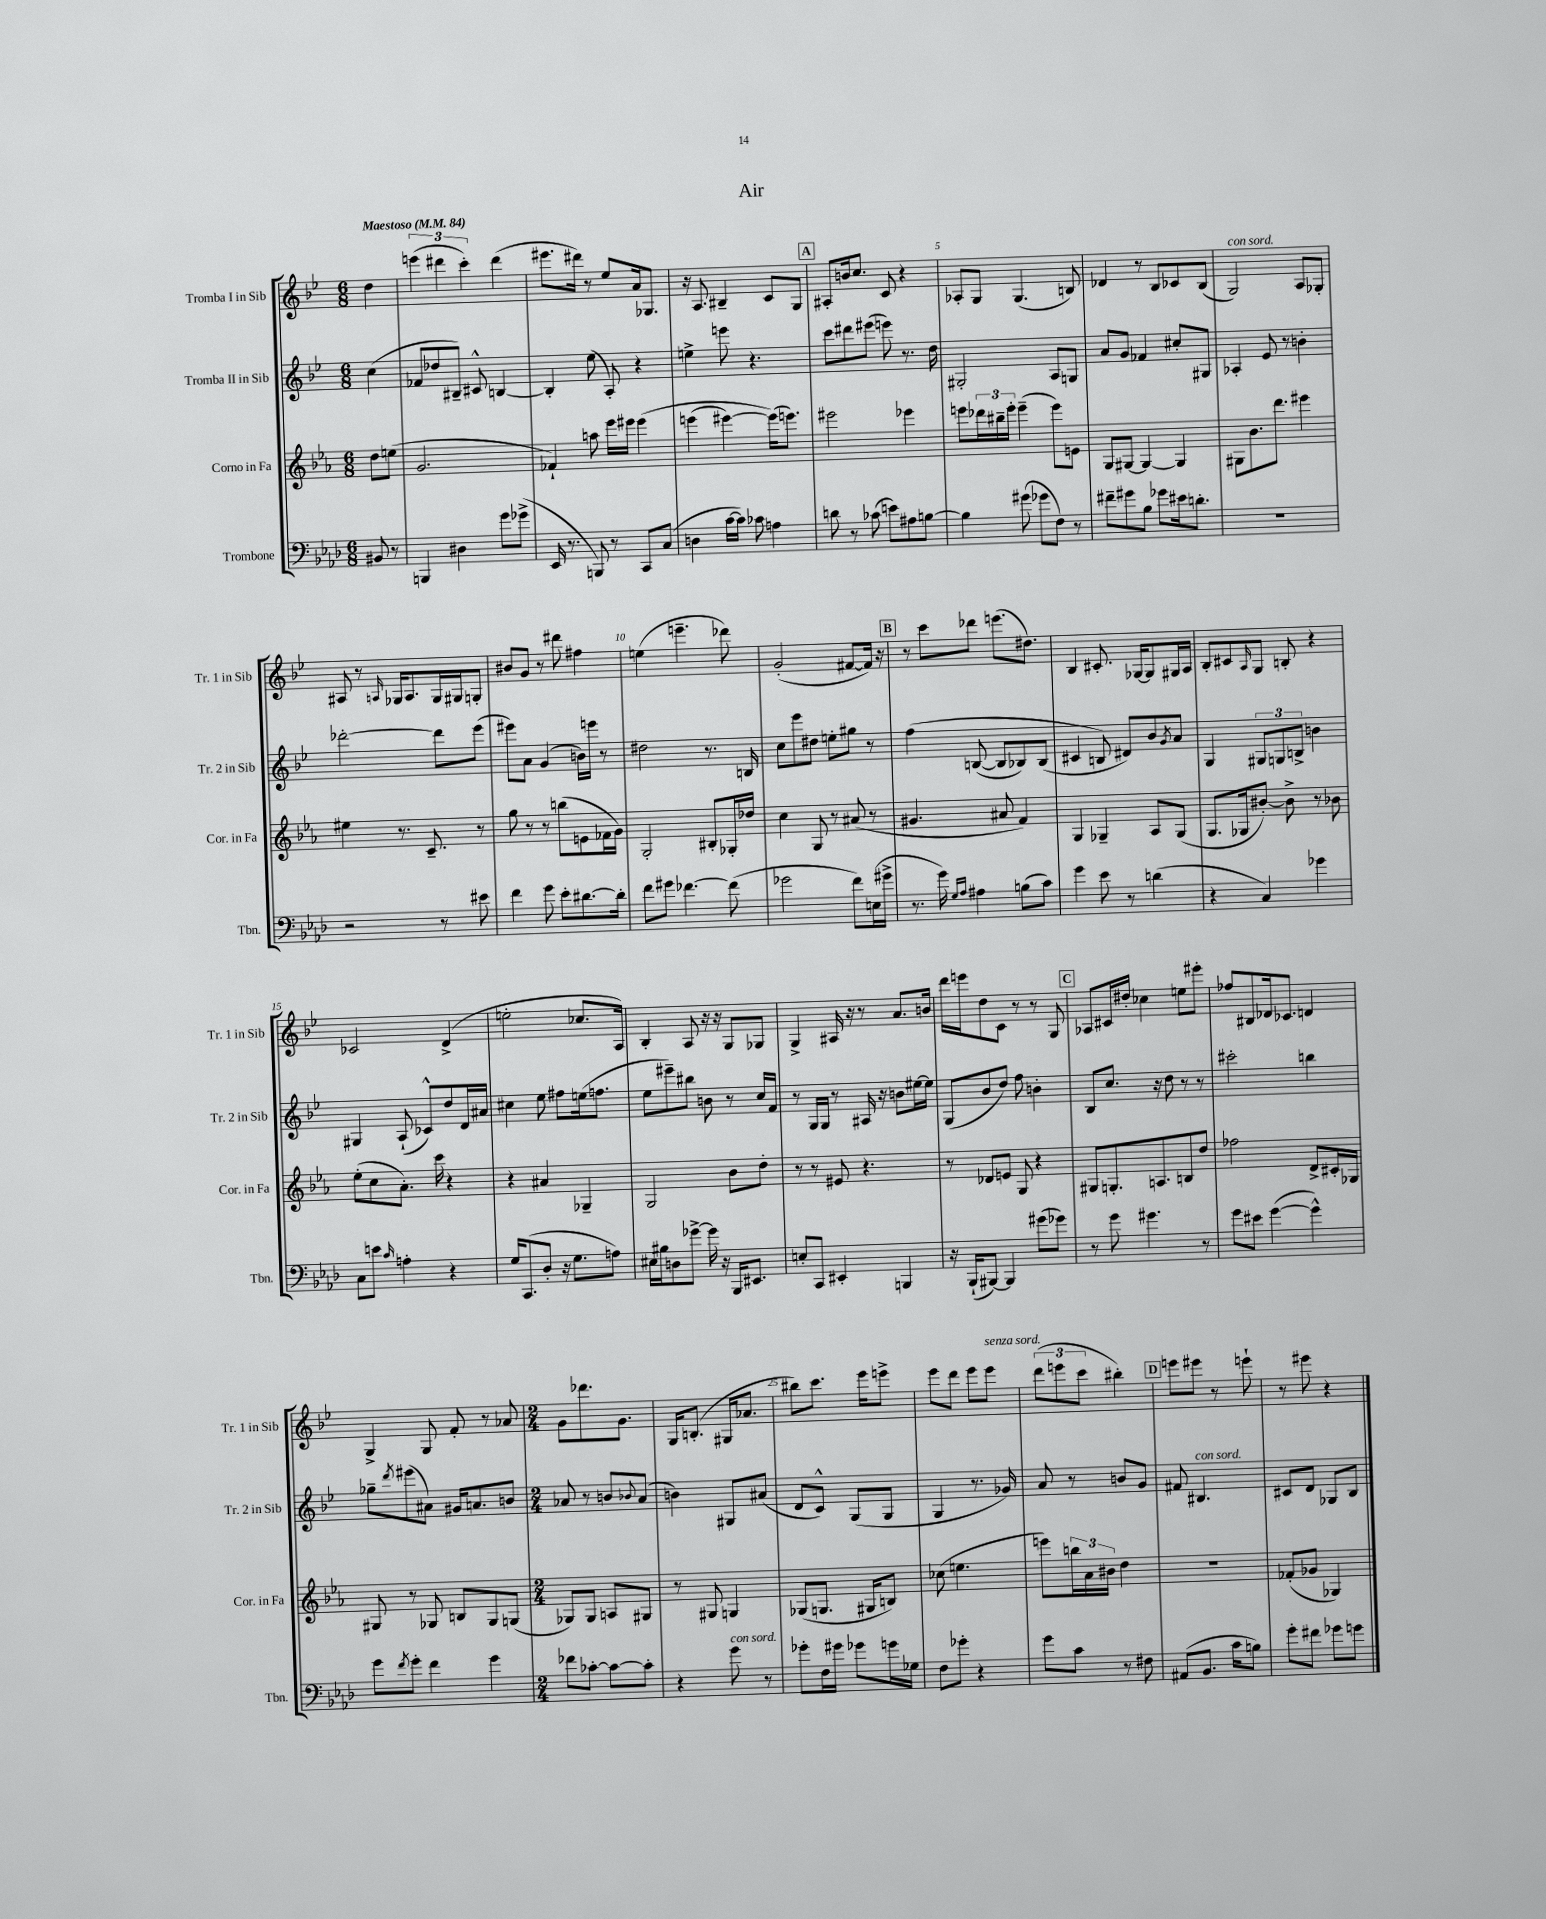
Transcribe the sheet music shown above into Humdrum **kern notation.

**kern	**kern	**kern	**kern
*part4	*part3	*part2	*part1
*staff4	*staff3	*staff2	*staff1
*I"Trombone	*I"Corno in Fa	*I"Tromba II in Sib	*I"Tromba I in Sib
*I'Tbn.	*I'Cor. in Fa	*I'Tr. 2 in Sib	*I'Tr. 1 in Sib
*clefF4	*clefG2	*clefG2	*clefG2
*k[b-e-a-d-]	*k[b-e-a-]	*k[b-e-]	*k[b-e-]
*M6/8	*M6/8	*M6/8	*M6/8
*MM84	*MM84	*MM84	*MM84
=	=	=	=
!	!	!	!LO:TX:a:B:t=Maestoso
8BB#X/	8dd\L	(4cc\	4dd\
8r	(8een\J	.	.
=1	=1	=1	=1
4BBBn/	2.g/	8f-X/L	(6eeen\
.	.	8dd-X/	.
.	.	.	6ddd#X\
4D#X\	.	8B#X~/J)	.
.	.	.	6ccc'\)
.	.	8c#X^^/	.
8g\L	.	[4Bn/	(4ddd#\
(8g-X^\J	.	.	.
=2	=2	=2	=2
16EE-/	4f-X`/)	4B'/]	8.eee#X\L
8.r	.	.	.
.	.	.	16ddd#X\Jk)
8BBBn/)	8aan\	(8ee-\	8r
8r	16eee-\LL	8A'/)	8ee-/L
.	16eee#X\JJ	.	.
8CC/L	(4eee#\	4r	16a/k
.	.	.	8.G-X/J
(8C/J	.	.	.
=3	=3	=3	=3
4Dn\	(4eeen\	4een^\	16r
.	.	.	8.A/
[16c\LL	[4eee#X\)	8eeen\	4B#X~/
16c\JJ])	.	.	.
8c-X\	.	4.r	.
4An\	(16eee#\KL])	.	8c/L
.	8.eeen\J)	.	.
.	.	.	8G/J
!!LO:REH:place=s1:t=A
=4	=4	=4	=4
8dn\	2eee#X\	8ccc\L	8A#X'/L
8r	.	8ddd#X\	16bn/k
.	.	.	8.cc/J
(8c-X\	.	(8eee#X\J	.
8en\L)	.	8eeen\)	8c/
8A#X\	4eee-X\	8.r	4r
[8Bn\J	.	.	.
.	.	16dd\	.
=5	=5	=5	=5
4B\]	8eeen\L	2G#X'/	8A-X'/L
.	24ddd-X\L	.	8G/J
.	24bb#X~\	.	.
.	24eee'\JJ	.	.
(8g#X\	(4eee~\	.	(4.G/
8g-X\L	.	.	.
8F\J)	8eee\L)	8A/L	.
8r	8en\J	8Gn/J	8Bn/)
=6	=6	=6	=6
8f#X~\L	8G/L	8a/L	4d-X/
8g#X\	[8G#X/J	8g/J	.
8B-\J	4G#/_	4f-X/	8r
8g-X\L	.	.	8B-/L
16e#X\k	4G#/]	8cc#X'/L	8c-X/
8.dn'\J	.	.	.
.	.	8G#X/J	(8B-/J
=7	=7	=7	=7
!	!	!	!LO:TX:a:i:t=con sord.
2.r	8G#X\L	4A-X'/	2G/)
.	8.b-\	.	.
.	.	8e-/	.
.	8.ddd\J	.	.
.	.	8r	.
.	4eee#X\	4bn'\	8A/L
.	.	.	8G-X'/J
!!LO:LB:g=z
=8	=8	=8	=8
2r	4ee#X\	[2ddd-X'\	8A#X/
.	.	.	8r
.	.	.	16qqAn/
.	8.r	.	16G-X/KL
.	.	.	8.A/
.	8.c~/	.	.
8r	.	8ddd-\L]	16G-/L
.	.	.	16G#X/J
8e#X\	8r	(8eee-\J	8Gn'/J
=9	=9	=9	=9
4f\	8gg\	8eee#X\L)	8b#X/L
.	8r	8a\J	8g/J
8g\	8r	(4g/	8r
8e-'\L	(8bbn\L	.	8ddd#X\
[8.d#X\	8en\	16bn\LL)	4ff#X\
.	.	16eeen\JJ	.
.	16f-X\L	8r	.
16d#'\Jk]	16g\JJ)	.	.
=10	=10	=10	=10
8f\L	2G'/	2dd#X\	(4een\
8g#X\J	.	.	.
[4.f-X\	.	.	4.eeen~\
.	8B#X'/L	8.r	.
(8f-\]	16G-X'/L	.	8ddd-X\)
.	16dd-X/JJ	16Bn/	.
=11	=11	=11	=11
2g-X\	4cc\	8cc\L	(2g'/
.	.	8eee-\	.
.	8G/	8dd#X\J	.
.	8r	8een'\L	.
8f\L)	(8a#X/	8gg#X\J	[8f#X/L
(16En\L	8r	8r	16f#/Jk])
16g#X^\JJ	.	.	16r
!!LO:REH:place=s1:t=B
=12	=12	=12	=12
8.r	4.g#X/	(4ff\	8r
.	.	.	8ccc\L
16g\)	.	.	.
16qqG/LL	.	.	.
16qqA-/JJ	.	.	.
4A#X\	.	([8Bn/	8ddd-X\J
.	8a#X/	8B/L]	(8.eeen\L
(8Bn\L	4f/)	8B-X/)	.
.	.	.	8.dd#X\J)
8c\J)	.	(8B-/J	.
=13	=13	=13	=13
4g\	4G/	4c#X/	4B-/
8e-\	4G-X~/	8Bn/)	8.c#X'/
8r	.	8d#X/L)	.
.	.	.	[16G-X/KL
(4dn\	8A-/L	8b-/	8G-/]
.	.	8qg/	.
.	(8G-/J	8a/J	16G#X/L
.	.	.	16A/JJ
=14	=14	=14	=14
4r	8.G/L	4G/	8B-'/L
.	.	.	8c#X/
.	16G-X/k	.	.
.	.	.	16qqA/
4C/)	[8b#X'/J)	12G#X/L	8G/J
.	.	12Gn/	.
.	8b#^\]	.	8Bn'/
.	.	12Bn^/J	.
4g-X\	8r	4bn\	4r
.	8b-X\	.	.
!!LO:LB:g=z
=15	=15	=15	=15
8C\L	(8ee-'\L	4G#X/	2c-X/
8en\J	8cc\	.	.
16qqc/	.	.	.
4An'\	8.a-'\J)	(8A`/	.
.	.	8c-X^^/L)	.
.	16ccc\	.	.
4r	4r	8dd/	(4d^/
.	.	16d/L	.
.	.	16a#X/JJ	.
=16	=16	=16	=16
16G/KL	4r	4cc#X\	2een'\
(8.CC/	.	.	.
8D-'/J	4a#X/	8ee-\	.
16r	.	8ff#X\L	.
8.G\L	.	.	.
.	4G-X~/	(16een\k	8.cc-X/L
.	.	8.ffn\J	.
8An\J)	.	.	.
.	.	.	16A/Jk)
=17	=17	=17	=17
16E#X\LL	2G/	8ee-\L	4B-'/
16B#X\J	.	.	.
8Dn\	.	8eee#X~\)	.
[8g-X^\J	.	8bb#X\J	8A/
16g-\]	.	8bn\	16r
16r	.	.	16r
16BBB-/KL	8b-\L	8r	8G/L
8.EE#X/J	.	.	.
.	8dd'\J	16cc/LL	8G-X/J
.	.	16f/JJ	.
=18	=18	=18	=18
8En'/L	8r	8r	4G^/
8CC/J	8r	16G/LL	.
.	.	16G/JJ	.
4EE#X'/	8e#X/	8r	16A#X/
.	.	.	16r
.	4.r	16A#X/	8r
.	.	16r	.
4BBBn/	.	8bn\L	8.a/L
.	.	[16ee#X\L	.
.	.	16ee#\JJ]	16bn/Jk
=19	=19	=19	=19
16r	8r	(8G/L	16ddd\LL
(16BBB-`/KL	.	.	16eeen\J
[8BBB#X/J)	8d-X/L	8b-/	8dd\
4BBB#/]	8en/J	8dd/J)	8c\J
.	8G/	8ff\	8r
(8g#X\L	4r	4bn'\	8r
8g-X\J)	.	.	8G/
!!LO:REH:place=s1:t=C
=20	=20	=20	=20
8r	8G#X/L	8B-/L	8A-X/L
8g\	8.Gn'/	8.cc/J	16c#X/L
.	.	.	16dd#X'/JJ
4.g#X\	.	.	4cc-X\
.	8.An/	16r	.
.	.	8dd\	.
.	8Bn/	8r	8een\L
8r	8dd/J	8r	8eee#X'\J
=21	=21	=21	=21
8g\L	2ff-X\	2ccc#X'\	8ff-X/L
8e#X\J	.	.	8B#X/
([4g\	.	.	16d-X/k
.	.	.	8.c-X/J
4g^^\])	8d^/L	4bbn\	4dn/
.	16c#X'/L	.	.
.	16G-X/JJ	.	.
!!LO:LB:g=z
=22	=22	=22	=22
8g\L	8G#X/	8gg-X~\L	4G^/
8qf/	.	8qddd/	.
8g'\J	8r	(8eee#X\	.
4f\	8G-X/	8a#X\J)	8G/
.	8Bn/L	16g#X/KL	8f'/
.	.	8.an/	.
4g\	8G-/	.	8r
.	(8Gn/J	8bn/J	8a-X/
=23	=23	=23	=23
*M2/4	*M2/4	*M2/4	*M2/4
8f-X\L	8G-X/L)	8a-X/	8g\L
[8c-X'\J	8G-/J	8r	8.ddd-X\
8c-\L_	8An/L	8bn/L	.
.	.	.	8.g\J
.	.	8qqb-X/	.
8c-'\J]	8G#X/J	(8a-/J	.
=24	=24	=24	=24
4r	8r	4bn\)	16G/KL
.	.	.	(8.Bn'/J
.	8G#X/	.	.
!LO:TX:a:i:t=con sord.	!	!	!
8g\	4Gn/	8G#X/L	16G#X/KL
.	.	.	8.a-X/J
8r	.	(8a#X/J	.
=25	=25	=25	=25
8g-X'\L	(8G-X/L	8d/L	8bb#X\L)
16F\L	8.Gn/J	8c^^/J)	8.ccc\J
16g#X\JJ	.	.	.
8g-X\L	.	(8G/L	.
.	16G#X/KL	.	16eee-\KL
16gn\L	8Bn/J)	8G/J	8eeen^\J
16G-X\JJ	.	.	.
=26	=26	=26	=26
8F\L	(8cc-X\	4G/	8eee-\L
8g-X'\J	4.een\	.	8ddd\J
4r	.	8.r	8eee-\L
!	!	!	!LO:TX:a:i:t=senza sord.
.	.	.	8eee-\J
.	.	16g-X/)	.
=27	=27	=27	=27
8g\L	8eeen\L)	8a/	(12ddd\L
.	.	.	12eeen\
8c\J	24bbn\L	8r	.
.	24a-\	.	12ccc\J
.	24b#X\JJ	.	.
8r	4dd\	8bn/L	4bb#X'\)
8F#X\	.	8g/J	.
!!LO:REH:place=s1:t=D
=28	=28	=28	=28
(8AA#X/L	2r	8f#X/	8eeen\L
!	!	!LO:TX:a:i:t=con sord.	!
8.BB-/J	.	4.B#X/	8eee#X\J
.	.	.	8r
16c\KL	.	.	.
8Bn\J)	.	.	8eeen`\
=29	=29	=29	=29
8g'\L	(8f-X'/L	8c#X/L	8r
8f#X\J	8g-X/J	8d/J	8eee#X\
8g-X\L	4G-X/)	8G-X/L	4r
8gn\J	.	8B-/J	.
==	==	==	==
*-	*-	*-	*-
